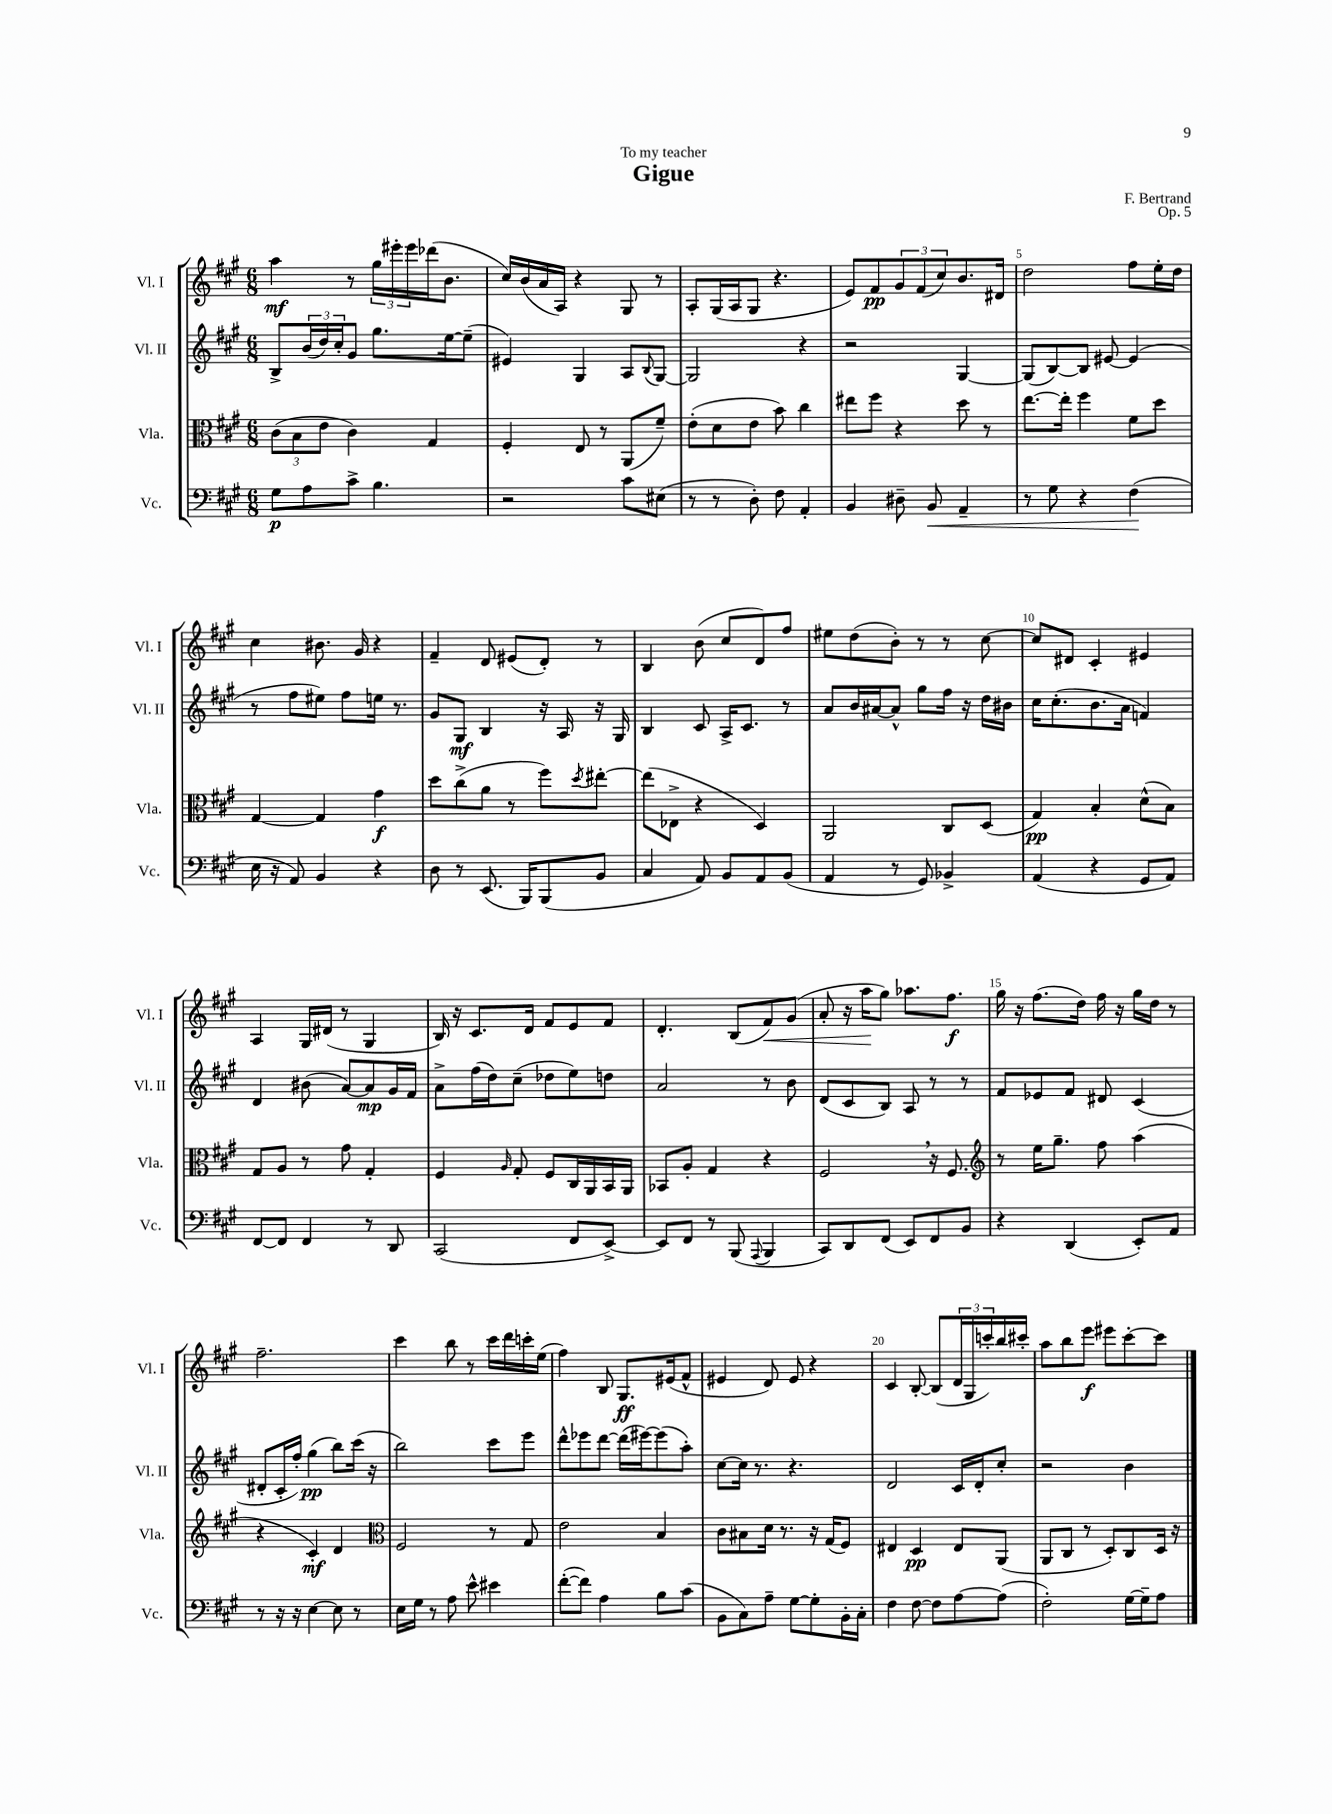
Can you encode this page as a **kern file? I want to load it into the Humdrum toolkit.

**kern	**dynam	**kern	**dynam	**kern	**dynam	**kern	**dynam
*part4	*part4	*part3	*part3	*part2	*part2	*part1	*part1
*staff4	*staff4	*staff3	*staff3	*staff2	*staff2	*staff1	*staff1
*I"Vc.	*	*I"Vla.	*	*I"Vl. II	*	*I"Vl. I	*
*I'Vc.	*	*I'Vla.	*	*I'Vl. II	*	*I'Vl. I	*
*clefF4	*	*clefC3	*	*clefG2	*	*clefG2	*
*k[f#c#g#]	*	*k[f#c#g#]	*	*k[f#c#g#]	*	*k[f#c#g#]	*
*M6/8	*	*M6/8	*	*M6/8	*	*M6/8	*
=1	=1	=1	=1	=1	=1	=1	=1
8G#\L	p	(12c#\L	.	8B^/L	.	4aa\	mf
.	.	12B\	.	.	.	.	.
8A\	.	.	.	(24b/L	.	.	.
.	.	12e\J	.	24dd/)	.	.	.
.	.	.	.	24cc#'/J	.	.	.
8c#^\J	.	4c#\)	.	8g#/J	.	8r	.
4.B\	.	.	.	8.gg#\L	.	24gg#\LL	.
.	.	.	.	.	.	24eee#X'\	.
.	.	.	.	.	.	24eee#\	.
.	.	4G#/	.	.	.	(16ddd-X\J	.
.	.	.	.	[16ee\k	.	8.b\J	.
.	.	.	.	(8ee~\J]	.	.	.
=2	=2	=2	=2	=2	=2	=2	=2
2r	.	4F#'/	.	4e#X/)	.	16cc#/LL)	.
.	.	.	.	.	.	(16b/	.
.	.	.	.	.	.	16a/	.
.	.	.	.	.	.	16A/JJ)	.
.	.	8E/	.	4G#/	.	4r	.
.	.	8r	.	.	.	.	.
8c#\L	.	(8AA/L	.	8A/L	.	8G#/	.
.	.	.	.	8qqB/	.	.	.
(8E#X\J	.	8f#~/J)	.	[8G#/J	.	8r	.
=3	=3	=3	=3	=3	=3	=3	=3
8r	.	(8e'\L	.	2G#/]	.	8A'/L	.
8r	.	8d\	.	.	.	(16G#/L	.
.	.	.	.	.	.	16A/J	.
8D'\)	.	8e\J	.	.	.	8G#/J	.
8F#\	.	8b\)	.	.	.	4.r	.
4AA'/	.	4cc#\	.	4r	.	.	.
=4	=4	=4	=4	=4	=4	=4	=4
4BB/	.	8ee#X\L	.	2r	.	8e/L)	.
.	.	8ff#\J	.	.	.	8f#/	pp
8D#X~\	.	4r	.	.	.	12g#/	.
.	.	.	.	.	.	(12f#/	.
!	!LO:HP:b	!	!	!	!	!	!
8BB/	<	.	.	.	.	.	.
.	.	.	.	.	.	12cc#/)	.
4AA~/	.	8dd\	.	[4G#/	.	8.b/	.
.	.	8r	.	.	.	.	.
.	.	.	.	.	.	16d#X/Jk	.
=5	=5	=5	=5	=5	=5	=5	=5
8r	.	[8.ee\L	.	(8G#/L]	.	2dd\	.
8G#\	.	.	.	[8B/)	.	.	.
.	.	16ee'\Jk]	.	.	.	.	.
4r	.	4ff#\	.	8B/J]	.	.	.
.	.	.	.	[8e#X/	.	.	.
(4F#\	.	8f#\L	.	(4e#/]	.	8ff#\L	.
.	.	8dd\J	.	.	.	16ee'\L	.
.	.	.	.	.	.	16dd\JJ	.
.	[	.	.	.	.	.	.
!!LO:LB:g=z
=6	=6	=6	=6	=6	=6	=6	=6
16E\	.	[4G#/	.	8r	.	4cc#\	.
16r	.	.	.	.	.	.	.
8AA/)	.	.	.	8ff#\L	.	.	.
4BB/	.	4G#/]	.	8ee#X\J)	.	8.b#X\	.
.	.	.	.	8ff#\L	.	.	.
.	.	.	.	.	.	16g#/	.
4r	.	4g#\	f	16een\Jk	.	4r	.
.	.	.	.	8.r	.	.	.
=7	=7	=7	=7	=7	=7	=7	=7
8D\	.	8dd\L	.	8g#/L	.	4f#~/	.
8r	.	(8cc#^\	.	8G#/J	mf	.	.
(8.EE/	.	8a\J	.	4B/	.	8d/	.
.	.	8r	.	.	.	(8e#X/L	.
16BBB/KL)	.	.	.	.	.	.	.
(8BBB/	.	8ff#\L)	.	16r	.	8d'/J)	.
.	.	.	.	16A/	.	.	.
.	.	8qdd/	.	.	.	.	.
8BB/J	.	[8ee#X'\J	.	16r	.	8r	.
.	.	.	.	16G#/	.	.	.
=8	=8	=8	=8	=8	=8	=8	=8
4C#/	.	(8ee#\L]	.	4B/	.	4B/	.
.	.	8E-X^\J	.	.	.	.	.
8AA/)	.	4r	.	8c#/	.	(8b\	.
8BB/L	.	.	.	16A^/KL	.	8cc#/L	.
.	.	.	.	8.c#/J	.	.	.
8AA/	.	4D/)	.	.	.	8d/)	.
(8BB/J	.	.	.	8r	.	8ff#/J	.
=9	=9	=9	=9	=9	=9	=9	=9
4AA/	.	2AA/	.	8a/L	.	8ee#X\L	.
.	.	.	.	16b/L	.	(8dd\	.
.	.	.	.	[16a#X/J	.	.	.
8r	.	.	.	8a#^^/J]	.	8b'\J)	.
8GG#/)	.	.	.	8gg#\L	.	8r	.
4BB-X^/	.	8C#/L	.	16ff#\Jk	.	8r	.
.	.	.	.	16r	.	.	.
.	.	(8D/J	.	16dd\LL	.	[8cc#\	.
.	.	.	.	16b#X\JJ	.	.	.
=10	=10	=10	=10	=10	=10	=10	=10
(4AA/	.	4G#/)	pp	16cc#\KL	.	8cc#/L]	.
.	.	.	.	(8.cc#'\	.	.	.
.	.	.	.	.	.	8d#X/J	.
4r	.	4B'/	.	8.b\	.	4c#'/	.
.	.	.	.	16a\Jk	.	.	.
8GG#/L	.	(8d^^\L	.	4fn/)	.	4e#X/	.
8AA/J)	.	8B\J)	.	.	.	.	.
!!LO:LB:g=z
=11	=11	=11	=11	=11	=11	=11	=11
[8FF#/L	.	8G#/L	.	4d/	.	4A/	.
8FF#/J]	.	8A/J	.	.	.	.	.
4FF#/	.	8r	.	(8b#X\	.	16G#/LL	.
.	.	.	.	.	.	(16d#X/JJ	.
.	.	8g#\	.	[8a/L)	.	8r	.
8r	.	4G#'/	.	8a/]	mp	4G#/	.
8DD/	.	.	.	16g#/L	.	.	.
.	.	.	.	16f#/JJ	.	.	.
=12	=12	=12	=12	=12	=12	=12	=12
(2CC#/	.	4F#/	.	8a^\L	.	16B/)	.
.	.	.	.	.	.	16r	.
.	.	.	.	(16ff#\L	.	8.c#/L	.
.	.	.	.	16dd\J)	.	.	.
.	.	16qqA/	.	.	.	.	.
.	.	8G#'/	.	(8cc#~\J	.	.	.
.	.	.	.	.	.	16d/Jk	.
.	.	8F#/L	.	8dd-X\L	.	8f#/L	.
8FF#/L	.	16C#/L	.	8ee\)	.	8e/	.
.	.	16AA/	.	.	.	.	.
[8EE^/J)	.	16BB/	.	8ddn\J	.	8f#/J	.
.	.	16AA/JJ	.	.	.	.	.
=13	=13	=13	=13	=13	=13	=13	=13
8EE/L]	.	8BB-X/L	.	2a/	.	4.d'/	.
8FF#/J	.	8A'/J	.	.	.	.	.
8r	.	4G#/	.	.	.	.	.
(8BBB/	.	.	.	.	.	(8B/L	.
8qqAAA/	.	.	.	.	.	.	.
!	!	!	!	!	!	!	!LO:HP:b
4BBB/	.	4r	.	8r	.	8f#/)	<
.	.	.	.	8b\	.	(8g#/J	.
=14	=14	=14	=14	=14	=14	=14	=14
8CC#/L)	.	2F#,/	.	(8d/L	.	8a'/	.
8DD/	.	.	.	8c#/	.	16r	.
.	.	.	.	.	.	16aa\KL	.
(8FF#/J	.	.	.	8B/J)	.	8gg#\J)	[
8EE/L)	.	.	.	8A/	.	8.aa-X\L	.
8FF#/	.	16r	.	8r	.	.	.
.	.	8.F#/	.	.	.	8.ff#\J	f
8BB/J	.	.	.	8r	.	.	.
=15	=15	=15	=15	=15	=15	=15	=15
*	*	*clefG2	*	*	*	*	*
4r	.	8r	.	8f#/L	.	16gg#\	.
.	.	.	.	.	.	16r	.
.	.	16ee\KL	.	8e-X/	.	(8.ff#\L	.
.	.	8.gg#~\J	.	.	.	.	.
(4DD/	.	.	.	8f#/J	.	.	.
.	.	.	.	.	.	16dd\Jk)	.
.	.	8ff#\	.	8d#X/	.	16ff#\	.
.	.	.	.	.	.	16r	.
8EE'/L)	.	(4aa\	.	(4c#/	.	16gg#\LL	.
.	.	.	.	.	.	16dd\JJ	.
8AA/J	.	.	.	.	.	8r	.
!!LO:LB:g=z
=16	=16	=16	=16	=16	=16	=16	=16
8r	.	4r	.	8d#X'/L	.	2.ff#~\	.
16r	.	.	.	16c#'/L	.	.	.
16r	.	.	.	16ff#'/JJ)	.	.	.
[4E\	.	4c#'/)	mf	(4gg#\	pp	.	.
8E\]	.	4d/	.	8bb\L)	.	.	.
8r	.	.	.	(16ccc#\Jk	.	.	.
.	.	.	.	16r	.	.	.
=17	=17	=17	=17	=17	=17	=17	=17
*	*	*clefC3	*	*	*	*	*
16E\LL	.	2F#/	.	2bb\)	.	4ccc#\	.
16G#\JJ	.	.	.	.	.	.	.
8r	.	.	.	.	.	.	.
8A\	.	.	.	.	.	8bb\	.
8e^^\	.	.	.	.	.	8r	.
4e#X\	.	8r	.	8ccc#\L	.	16ccc#\LL	.
.	.	.	.	.	.	16ddd\	.
.	.	8G#/	.	8eee\J	.	16cccn'\	.
.	.	.	.	.	.	(16ee\JJ	.
=18	=18	=18	=18	=18	=18	=18	=18
([8f#'\L	.	2e\	.	8ddd^^\L	.	4ff#\)	.
8f#\J])	.	.	.	8eee-X\	.	.	.
4A\	.	.	.	[8ddd\J	.	8B/	.
.	.	.	.	(16ddd\LL]	.	8.G#/L	ff
.	.	.	.	[16eee#X\J)	.	.	.
8B\L	.	4B/	.	(8eee#\]	.	.	.
.	.	.	.	.	.	(16e#X/k	.
(8c#\J	.	.	.	8aa'\J)	.	8f#^^/J	.
=19	=19	=19	=19	=19	=19	=19	=19
8BB\L	.	8c#\L	.	[8cc#\L	.	4e#X/	.
8C#\)	.	8B#X\	.	16cc#\Jk]	.	.	.
.	.	.	.	8.r	.	.	.
8A~\J	.	16d\Jk	.	.	.	8d/)	.
.	.	8.r	.	.	.	.	.
[8G#\L	.	.	.	4.r	.	8e#/	.
8G#'\]	.	16r	.	.	.	4r	.
.	.	(16G#/KL	.	.	.	.	.
16BB'\L	.	8F#/J)	.	.	.	.	.
16C#'\JJ	.	.	.	.	.	.	.
=20	=20	=20	=20	=20	=20	=20	=20
4F#\	.	4E#X/	.	2d/	.	4c#/	.
[8F#\	.	4D/	pp	.	.	[8B'/	.
8F#\L]	.	.	.	.	.	(8B/L]	.
[8A\	.	8E#/L	.	16c#/LL	.	24d/L	.
.	.	.	.	.	.	24G#/	.
.	.	.	.	16d'/J	.	.	.
.	.	.	.	.	.	24cccn'/)	.
(8A\J]	.	(8AA/J	.	8cc#'/J	.	16bb/	.
.	.	.	.	.	.	16ccc#X'/JJ	.
=21	=21	=21	=21	=21	=21	=21	=21
2F#'\)	.	8AA/L	.	2r	.	8aa\L	.
.	.	8C#/J	.	.	.	8bb\	.
.	.	8r	.	.	.	8eee\J	f
.	.	8D'/L)	.	.	.	8eee#X\L	.
[16G#\LL	.	8C#/	.	4b\	.	[8ccc#'\	.
16G#~\J]	.	.	.	.	.	.	.
8A\J	.	16D/Jk	.	.	.	8ccc#\J]	.
.	.	16r	.	.	.	.	.
==	==	==	==	==	==	==	==
*-	*-	*-	*-	*-	*-	*-	*-
